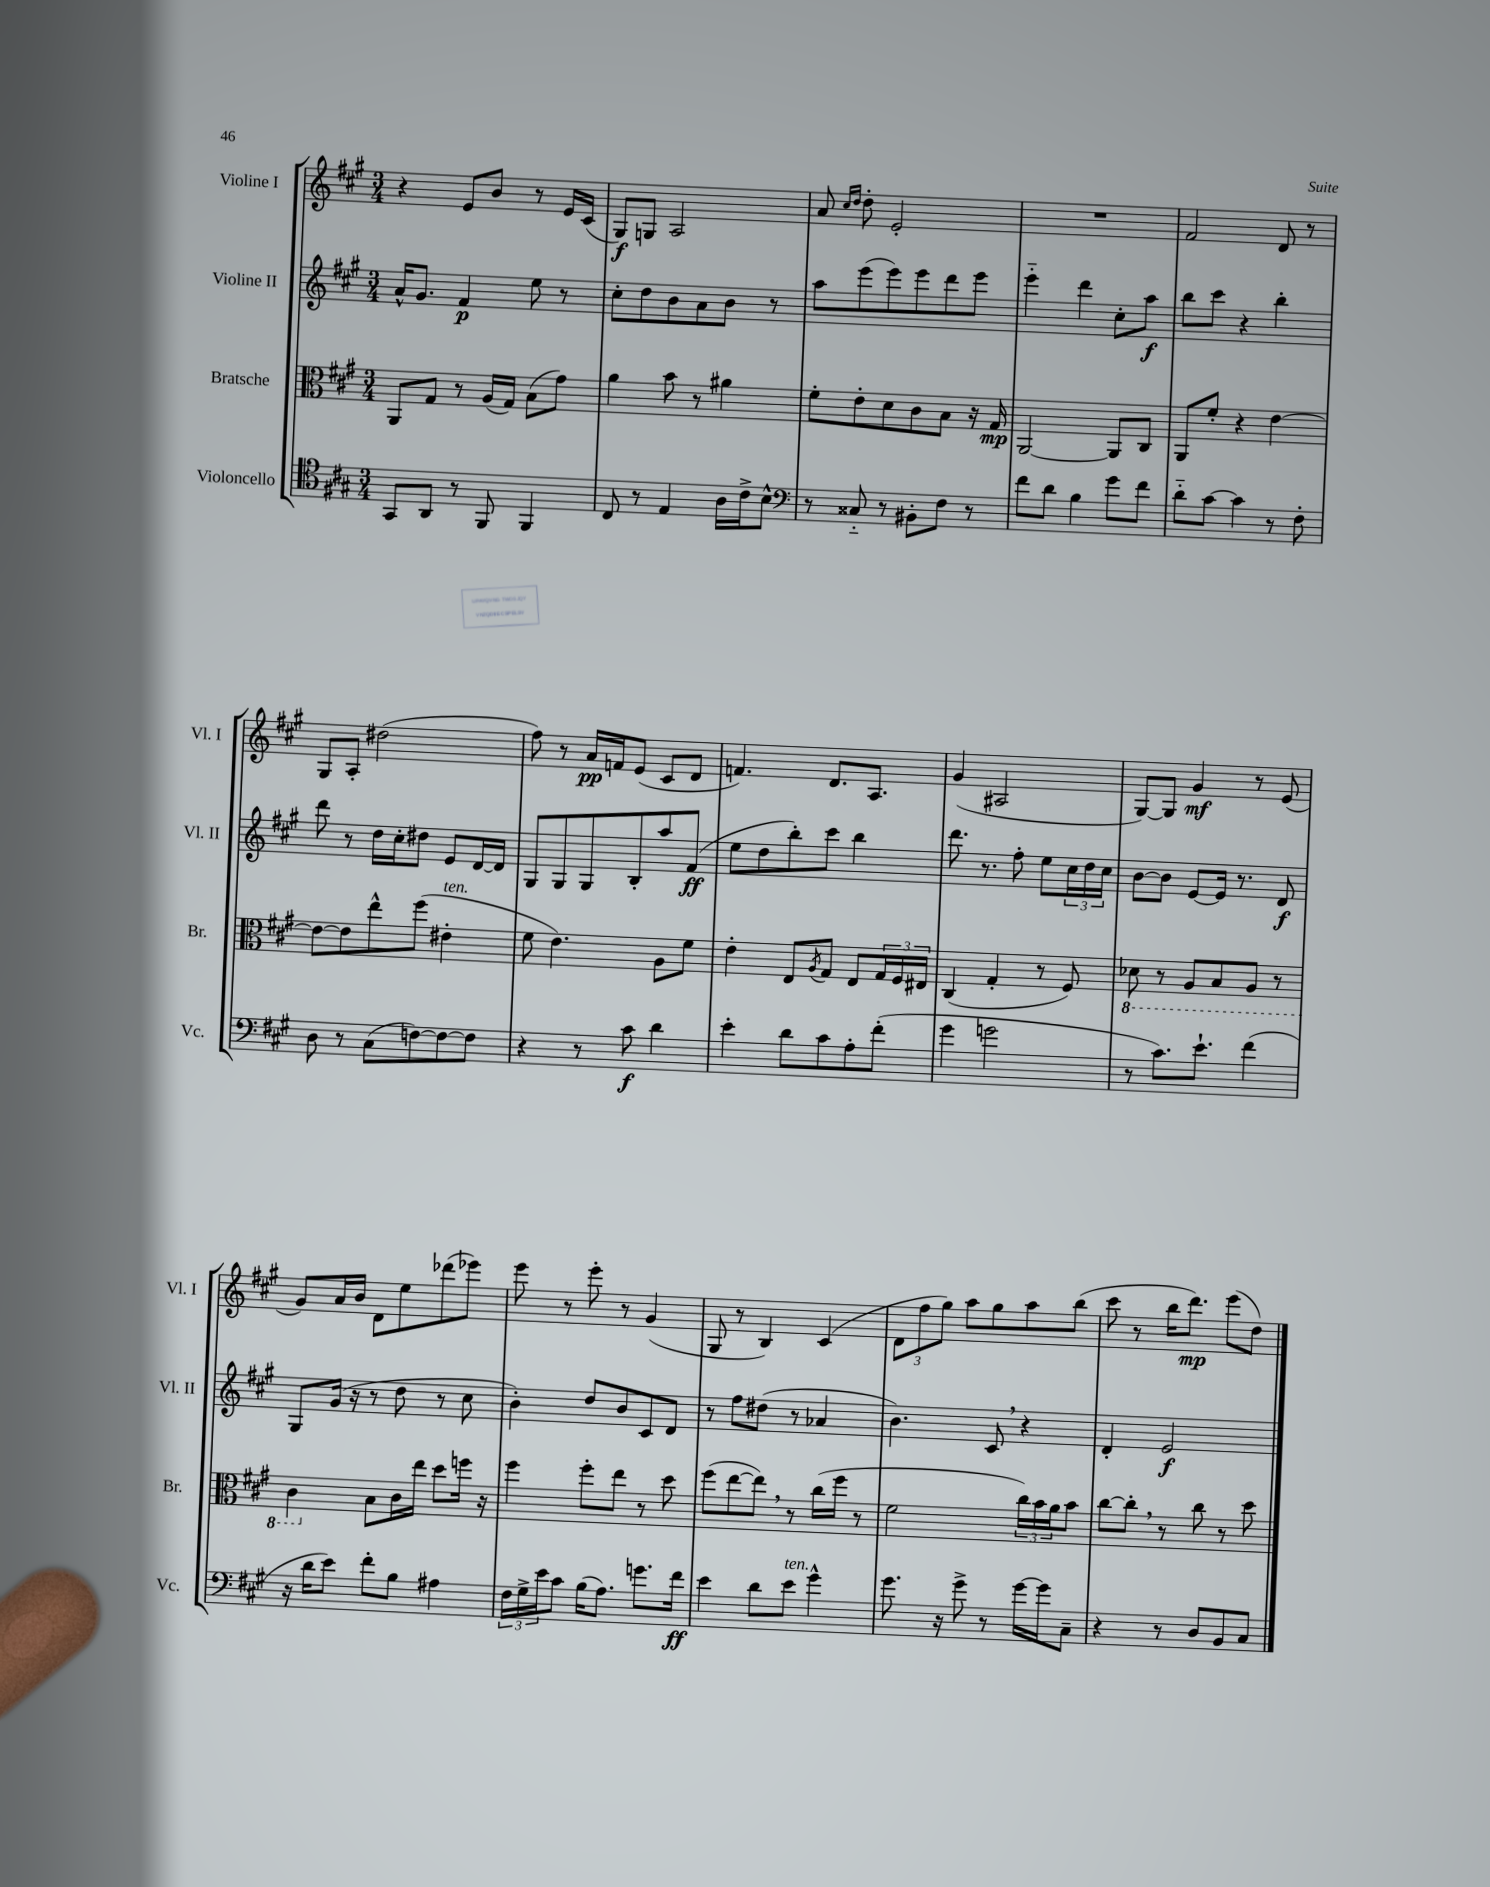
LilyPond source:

<<
\new StaffGroup <<
\new Staff = "s0" \with { instrumentName = "Violine I" shortInstrumentName = "Vl. I" } {
    \clef treble \key a \major \numericTimeSignature \time 3/4
    r4 e'8 b'8 r8 e'16 cis'16( |
    gis8\f) g8 a2 |
    a'8 \grace { cis''16 d''16 } d''8-. e'2-. |
    R2. |
    fis'2 d'8 r8 |
    gis8 a8-. dis''2( |
    fis''8) r8 a'16\pp f'16 e'8( cis'8 d'8 |
    f'4.) d'8. a8. |
    gis'4( ais2 |
    gis8~) gis8 gis'4\mf r8 e'8( |
    gis'8) a'16 b'16 d'8 e''8 des'''8( ees'''8) |
    e'''8 r8 e'''8-. r8 gis'4( |
    gis8 r8 b4) cis'4( |
    \tuplet 3/2 { d'8 fis''8 gis''8) } a''8 gis''8 a''8 b''8( |
    cis'''8 r8 b''16 d'''8.\mp) e'''8( d''8) \bar "|." |
}
\new Staff = "s1" \with { instrumentName = "Violine II" shortInstrumentName = "Vl. II" } {
    \clef treble \key a \major \numericTimeSignature \time 3/4
    a'16-^ gis'8. fis'4\p e''8 r8 |
    cis''8-. d''8 b'8 a'8 b'8 r8 |
    a''8 e'''8( e'''8) e'''8 d'''8 e'''8 |
    e'''4-_ d'''4 cis''8-. a''8\f |
    b''8 cis'''8 r4 b''4-. |
    d'''8 r8 d''16 cis''16-. dis''8 e'8 d'16~ d'16 |
    gis8 gis8 gis8 b8-. a''8 fis'8\ff( |
    e''8 d''8 b''8-.) cis'''8 b''4 |
    d'''8. r8. fis''8-. e''8 \tuplet 3/2 { cis''16 d''16 cis''16 } |
    b'8~ b'8 e'8~ e'16 r8. d'8\f |
    gis8 gis'16( r16 r8 d''8 r8 cis''8 |
    b'4-.) d''8 b'8 cis'8 d'8 |
    r8 fis''8 dis''8( r8 aes'4 |
    b'4.) cis'8 \breathe r4 |
    d'4-. e'2\f \bar "|." |
}
\new Staff = "s2" \with { instrumentName = "Bratsche" shortInstrumentName = "Br." } {
    \clef alto \key a \major \numericTimeSignature \time 3/4
    a,8 gis8 r8 a16( gis16) b8( gis'8) |
    a'4 b'8 r8 ais'4 |
    fis'8-. e'8-. d'8 cis'8 b8 r16 gis16\mp |
    a,2~ a,8 cis8 |
    a,8 fis'8-. r4 e'4~ |
    e'8~ e'8 e''8-^ fis''8( eis'4-.^\markup { \italic "ten." } |
    fis'8 e'4.) a8 fis'8 |
    e'4-. e8 \acciaccatura { a8 } gis8 e8 \tuplet 3/2 { gis16 fis16 eis16 } |
    cis4( gis4-. r8 fis8) |
    \ottava #-1 des8 r8 a,8 b,8 a,8 r8 |
    cis4 \ottava #0 b8 cis'16 e''16 d''8 f''16 r16 |
    fis''4 fis''8-. e''8 r8 d''8 |
    fis''8( e''8~ e''8) \breathe r8 cis''16( fis''16 r8 |
    fis'2 \tuplet 3/2 { cis''16) b'16 a'16 } b'8 |
    cis''8~ cis''8-. \breathe r8 cis''8 r8 d''8 \bar "|." |
}
\new Staff = "s3" \with { instrumentName = "Violoncello" shortInstrumentName = "Vc." } {
    \clef tenor \key a \major \numericTimeSignature \time 3/4
    gis,8 a,8 r8 fis,8 fis,4 |
    cis8 r8 e4 a16 cis'16-> b8-^ |
    \clef bass r8 cisis8-_ r8 bis,8-. fis8 r8 |
    fis'8 d'8 b4 gis'8 fis'8 |
    d'8-_ cis'8~ cis'4 r8 fis8-. |
    d8 r8 cis8( f8~) f8~ f8 |
    r4 r8 cis'8\f d'4 |
    e'4-. d'8 cis'8 a8-. fis'8-.( |
    gis'4 g'2 |
    r8 cis'8.) e'8.-! fis'4( |
    r16 d'16 e'8) fis'8-. b8 ais4 |
    \tuplet 3/2 { fis16 gis16-> e'16 } cis'8 b16( a8.) g'8. fis'16\ff |
    e'4 d'8 e'8^\markup { \italic "ten." } gis'4-^ |
    gis'8. r16 gis'8-> r8 gis'16~ gis'16 cis8-- |
    r4 r8 d8 b,8 cis8 \bar "|." |
}
>>
>>
\layout { \context { \Score \remove "Bar_number_engraver" } }
